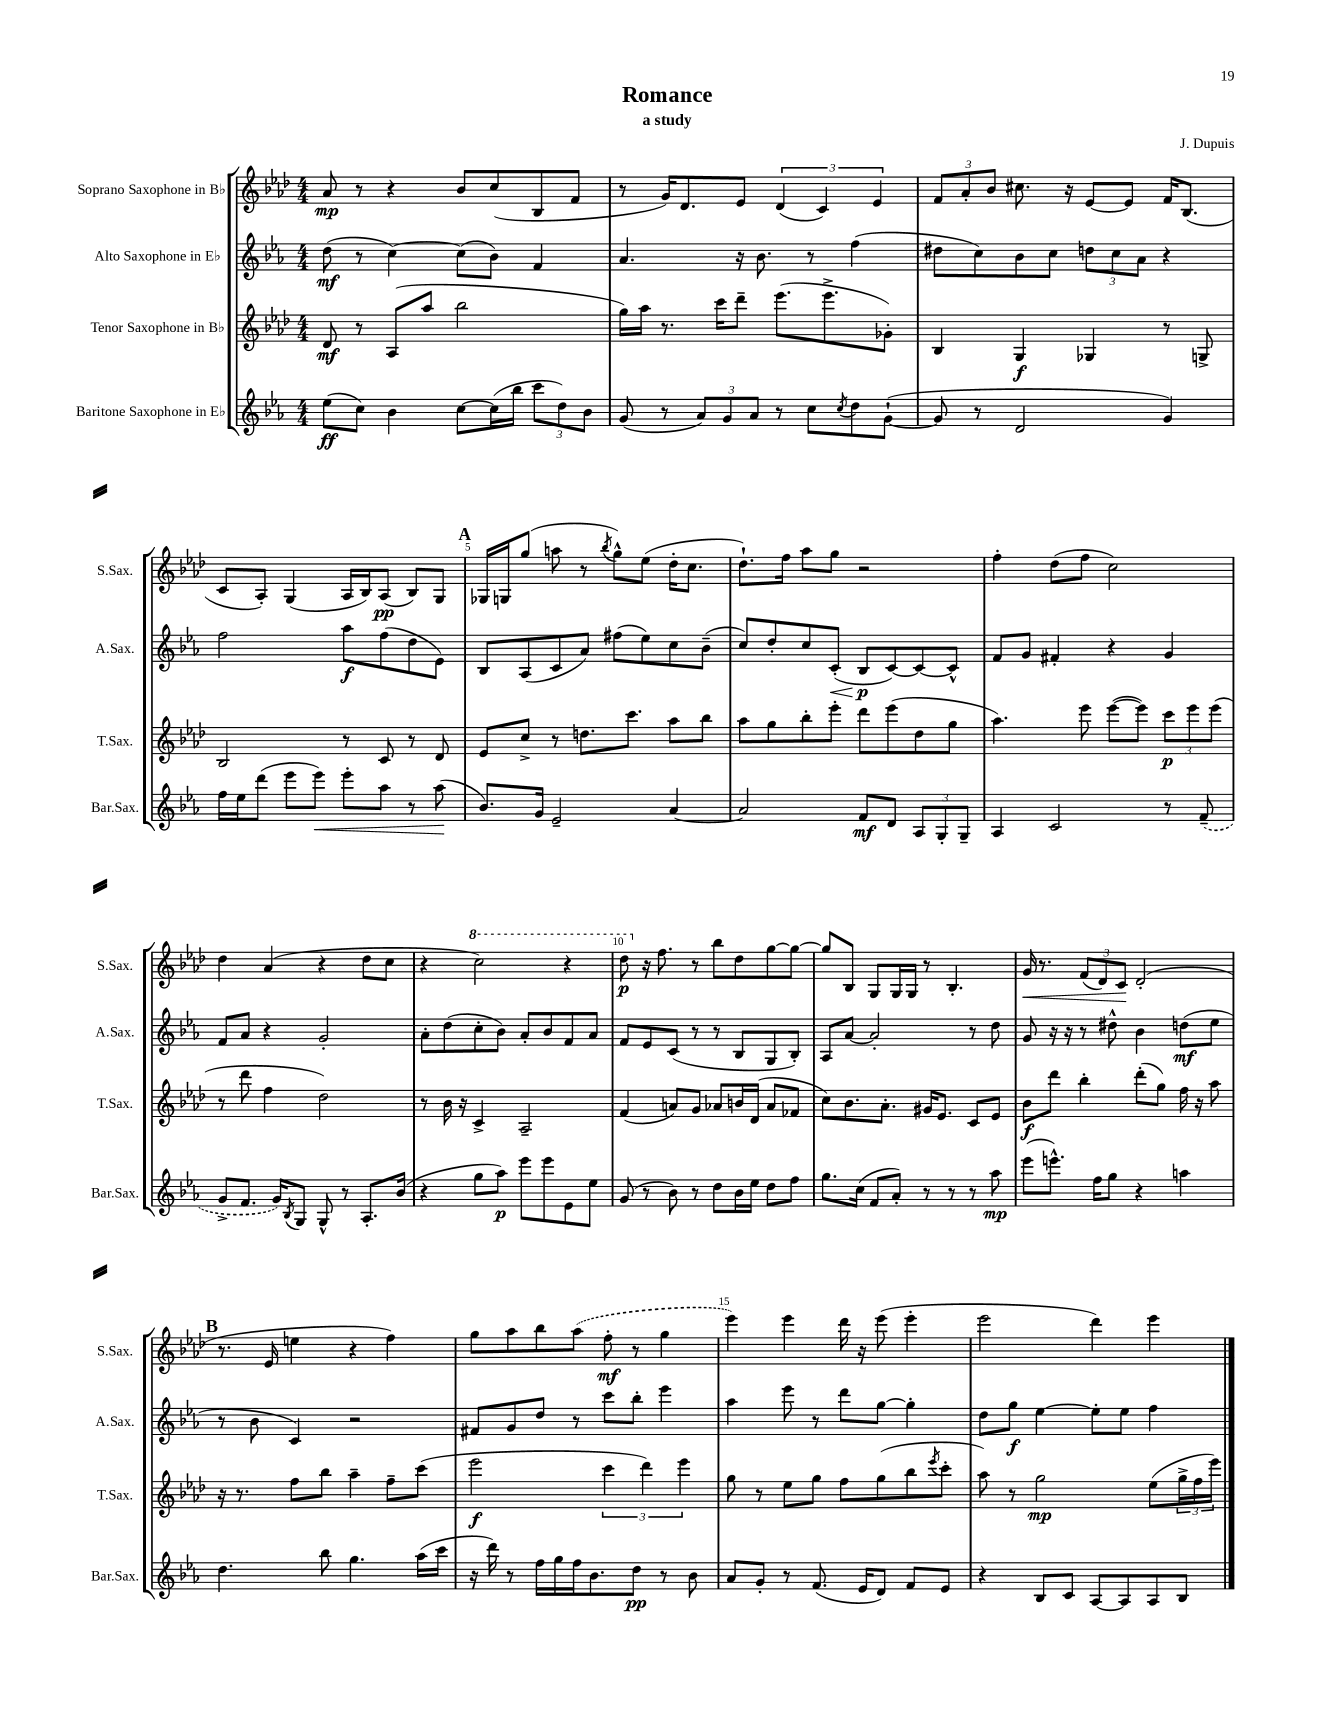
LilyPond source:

\header { title = "Romance" composer = "J. Dupuis" subtitle = "a study" }
<<
\new StaffGroup <<
\new Staff = "s0" \with { instrumentName = "Soprano Saxophone in Bb" shortInstrumentName = "S.Sax." } {
    \clef treble \key aes \major \numericTimeSignature \time 4/4
    aes'8\mp r8 r4 bes'8 c''8( bes8 f'8 |
    r8 g'16) des'8. ees'8 \tuplet 3/2 { des'4( c'4) ees'4 } |
    \tuplet 3/2 { f'8 aes'8-. bes'8 } cis''8. r16 ees'8~ ees'8 f'16 bes8.( |
    c'8 aes8-.) g4( aes16 bes16) aes8\pp( bes8) g8 |
    \mark \markup { \bold "A" } ges16 g16 g''8( a''8 r8 \acciaccatura { bes''8 } g''8-^) ees''8( des''16-. c''8. |
    des''8.-!) f''16 aes''8 g''8 r2 |
    f''4-. des''8( f''8 c''2) |
    des''4 aes'4( r4 des''8 c''8 |
    r4 \ottava #1 c'''2) r4 |
    des'''8\p \ottava #0 r16 f''8. r8 bes''8 des''8 g''8~ g''8~ |
    g''8 bes8 g8 g16 g16 r8 bes4.-. |
    g'16\< r8. \tuplet 3/2 { f'8( des'8) c'8\! } des'2-.( |
    \mark \markup { \bold "B" } r8. ees'16 e''4 r4 f''4) |
    g''8 aes''8 bes''8 \once \slurDashed aes''8( f''8-.\mf r8 g''4 |
    ees'''4) ees'''4 des'''16 r16 ees'''8( ees'''4-. |
    ees'''2 des'''4) ees'''4 \bar "|." |
}
\new Staff = "s1" \with { instrumentName = "Alto Saxophone in Eb" shortInstrumentName = "A.Sax." } {
    \clef treble \key ees \major \numericTimeSignature \time 4/4
    d''8\mf( r8 c''4~) c''8( bes'8) f'4 |
    aes'4. r16 bes'8. r8 f''4( |
    dis''8 c''8) bes'8 c''8 \tuplet 3/2 { d''8 c''8 aes'8 } r4 |
    f''2 aes''8\f f''8( d''8 ees'8) |
    \mark \markup { \bold "A" } bes8 aes8( c'8 aes'8) fis''8( ees''8) c''8 bes'8--( |
    c''8) d''8-. c''8 c'8-.\<( bes8\p\! c'8~) c'8~ c'8-^ |
    f'8 g'8 fis'4-. r4 g'4 |
    f'8 aes'8 r4 g'2-. |
    aes'8-. d''8( c''8-. bes'8) aes'8-. bes'8 f'8 aes'8 |
    f'8 ees'8 c'8( r8 r8 bes8 g8 bes8-.) |
    aes8 aes'8~ aes'2-. r8 d''8 |
    g'8 r16 r16 r8 dis''8-^ bes'4 d''8\mf( ees''8 |
    \mark \markup { \bold "B" } r8 bes'8 c'4) r2 |
    fis'8 g'8 d''8 r8 c'''8 bes''8-. ees'''4 |
    aes''4 ees'''8 r8 d'''8 g''8~ g''4-. |
    d''8 g''8\f ees''4~ ees''8-. ees''8 f''4 \bar "|." |
}
\new Staff = "s2" \with { instrumentName = "Tenor Saxophone in Bb" shortInstrumentName = "T.Sax." } {
    \clef treble \key aes \major \numericTimeSignature \time 4/4
    des'8\mf r8 aes8( aes''8 bes''2 |
    g''16) aes''16 r8. c'''16 des'''8-- ees'''8.( ees'''8.-> ges'8-.) |
    bes4 g4\f ges4 r8 g8-> |
    bes2 r8 c'8 r8 des'8 |
    \mark \markup { \bold "A" } ees'8 c''8-> r8 d''8. c'''8. aes''8 bes''8 |
    aes''8 g''8 bes''8-. ees'''8-. des'''8 ees'''8( des''8 g''8 |
    aes''4.) ees'''8 ees'''8~( ees'''8) \tuplet 3/2 { c'''8\p ees'''8 ees'''8( } |
    r8 des'''8 f''4 des''2) |
    r8 bes'16 r16 c'4-> aes2-- |
    f'4( a'8) g'8 aes'8 b'16 des'16( aes'8 fes'8 |
    c''8) bes'8. aes'8.-. gis'16 ees'8. c'8 ees'8 |
    bes'8\f des'''8 bes''4-. des'''8-.( g''8) f''16 r16 aes''8 |
    \mark \markup { \bold "B" } r16 r8. f''8 bes''8 aes''4-- f''8-- c'''8( |
    ees'''2\f \tuplet 3/2 { c'''4 des'''4) ees'''4 } |
    g''8 r8 ees''8 g''8 f''8 g''8( bes''8 \acciaccatura { ees'''8 } c'''8-. |
    aes''8) r8 g''2\mp ees''8( \tuplet 3/2 { g''16-> f''16 ees'''16) } \bar "|." |
}
\new Staff = "s3" \with { instrumentName = "Baritone Saxophone in Eb" shortInstrumentName = "Bar.Sax." } {
    \clef treble \key ees \major \numericTimeSignature \time 4/4
    ees''8\ff( c''8) bes'4 c''8~ c''16( bes''16 \tuplet 3/2 { c'''8 d''8) bes'8 } |
    g'8( r8 \tuplet 3/2 { aes'8) g'8 aes'8 } r8 c''8 \acciaccatura { c''8 } d''8 g'8~-!( |
    g'8 r8 d'2 g'4) |
    f''16 ees''16 d'''8( ees'''8 ees'''8\<) ees'''8-. aes''8 r8 aes''8\!( |
    \mark \markup { \bold "A" } bes'8.) g'16 ees'2-- aes'4~ |
    aes'2 f'8\mf d'8 \tuplet 3/2 { aes8 g8-. g8-- } |
    aes4 c'2 r8 \once \slurDashed f'8--( |
    g'8-> f'8. g'16) \acciaccatura { bes8 } g8 g8-^ r8 aes8.-. bes'16( |
    r4 g''8 aes''8\p) ees'''8 ees'''8 ees'8 ees''8 |
    g'8( r8 bes'8) r8 d''8 bes'16 ees''16 d''8 f''8 |
    g''8. c''16( f'8 aes'8-.) r8 r8 r8 aes''8\mp |
    ees'''8( e'''8.-^) f''16 g''8 r4 a''4 |
    \mark \markup { \bold "B" } d''4. bes''8 g''4. aes''16( c'''16 |
    r16 d'''16) r8 f''16 g''16 f''16 bes'8. d''8\pp r8 bes'8 |
    aes'8 g'8-. r8 f'8.( ees'16 d'8) f'8 ees'8 |
    r4 bes8 c'8 aes8~ aes8 aes8 bes8 \bar "|." |
}
>>
>>
\layout { \context { \Score \override BarNumber.break-visibility = ##(#f #t #t) barNumberVisibility = #(every-nth-bar-number-visible 5) } }
